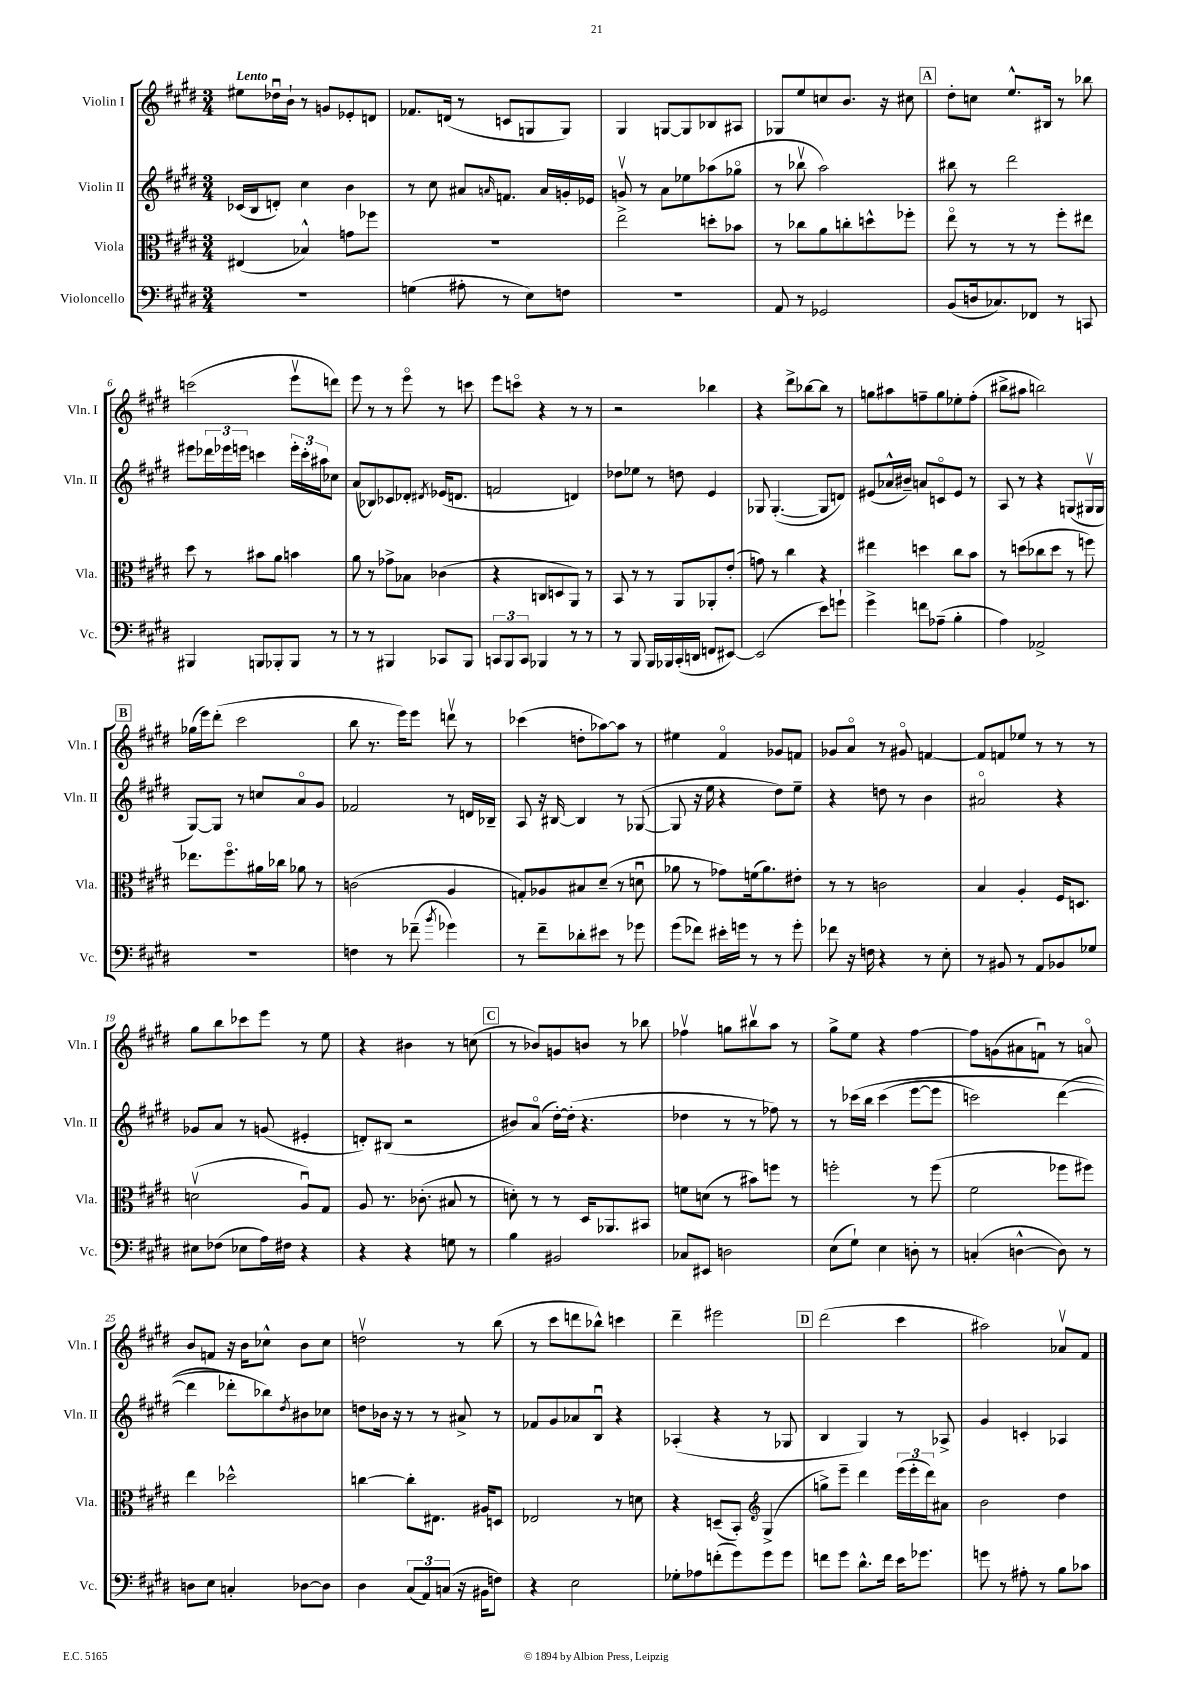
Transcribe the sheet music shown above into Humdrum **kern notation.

**kern	**kern	**kern	**kern
*staff4	*staff3	*staff2	*staff1
*clefF4	*clefC3	*clefG2	*clefG2
*k[f#c#g#d#]	*k[f#c#g#d#]	*k[f#c#g#d#]	*k[f#c#g#d#]
*M3/4	*M3/4	*M3/4	*M3/4
2.r	(4E#	(16c-	8ee#
.	.	16B	.
.	.	8d')	16dd-u
.	.	.	16b`
.	4B-^^)	4cc#	8r
.	.	.	8g
.	8g	4b	8e-'
.	8ff-	.	8d
=	=	=	=
(4G	2.r	8r	8.f-
.	.	8cc#	.
.	.	.	(16d
8A#'	.	8a#	8r
.	.	16qqa	.
8r	.	8.f	8c
8E)	.	.	8G
.	.	16a	.
8F	.	16g'	8G)
.	.	16e-	.
=	=	=	=
2.r	2ee^	8gv	4G#
.	.	8r	.
.	.	8a	[8G
.	.	8ee-	8G]
.	8dd'	(8aa-	8B-
.	8b-	8gg-o	8A#
=	=	=	=
8AA	8r	8r	8G-
8r	8cc-	8bb-v	8ee
2GG-	8a	2aa)	8cc
.	8cc'	.	8.b
.	8dd^^	.	.
.	.	.	16r
.	8ff-'	.	8cc#
=	=	=	=
(8BB	8eeo	8bb#	8dd#'
16D	8r	8r	8cc
8.C-)	.	.	.
.	8r	2ddd#	8.ee^^
8FF-	8r	.	.
.	.	.	16B#
8r	8ff#'	.	8r
8CC	8ee#	.	8bb-
=	=	=	=
4BBB#	8dd#	8eee#	(2ccc
.	8r	24ddd-	.
.	.	24eee-	.
.	.	24eee	.
8BBB	8b#	4ccc	.
8BBB-'	8a	.	.
8BBB-	4b	24eee'	8eeev
.	.	24ccc'	.
.	.	24aa#	.
8r	.	8cc-	8ddd)
=	=	=	=
8r	8a	(8a	8eee
8r	8r	8B-)	8r
4BBB#	8g-^	8c-	8r
.	8B-	8d-'	8eeeo
.	.	8qd#	.
8CC-	(4c-	(16e-	8r
.	.	8.d	.
8BBB#	.	.	8ccc
=	=	=	=
12CC	4r	2f	8eee
12BBB	.	.	.
.	.	.	8ccco
12CC	.	.	.
4BBB-	8C	.	4r
.	8D	.	.
8r	8AA)	4d)	8r
8r	8r	.	8r
=	=	=	=
8r	8BB	8dd-	2r
8BBB	8r	8ee-	.
16BBB	8r	8r	.
16BBB-	.	.	.
(16CC#'	8AA	8dd	.
16DD	.	.	.
8FF	8AA-'	4e	4bb-
[8EE#)	(8e'	.	.
=	=	=	=
(2EE#]	8g)	8G-	4r
.	8r	([4.G-'	.
.	4cc#	.	8ddd#^
.	.	.	[8bb-
8e)	4r	8G-]	8bb-]
8g`	.	8d)	8r
=	=	=	=
4g#^	4ee#	(8e#	8gg
.	.	16a-^^	8aa#
.	.	16b#~)	.
8f	4dd	8a	8ff~
(8A-~	.	8co	8gg
4B'	8cc#	8e#	8ee-'
.	8b	8r	(8ff'
=	=	=	=
4A)	8r	8A	8bb#^
.	(8dd	8r	8aa#
2AA-^	8cc-	4r	2bb)
.	8dd	.	.
.	8r	(8G	.
.	8ff)	16G#v	.
.	.	16G#	.
=	=	=	=
2.r	8.ee-	[8G#)	(16gg-
.	.	.	16eee)
.	.	8G#]	(8ddd#'
.	8.ff#o	.	.
.	.	8r	2ccc#
.	16a#	8cc	.
.	16cc-	.	.
.	8a-	8ao	.
.	8r	8g#	.
=	=	=	=
4F	(2c	2f-	8bb
.	.	.	8.r
8r	.	.	.
.	.	.	16eee)
(8f-~	.	.	8eee
8qb	.	.	.
4g-)	4A	8r	8dddv
.	.	16d	8r
.	.	16B-~	.
=	=	=	=
8r	8G')	8A	(4ccc-
8f#~	8A-	16r	.
.	.	[16B#	.
8d-'	8B#	4B#]	8dd'
8e#	(8d#~	.	[8aa-)
8r	8r	8r	8aa-]
8g-	8du	([8G-	8r
=	=	=	=
(8g#	8a-	8G-]	4ee#
8f-)	8r	16r	.
.	.	16ee	.
16e#'	8g-)	4r	4f#o
16g	.	.	.
8r	(16f	.	.
.	8.a-)	.	.
8r	.	8dd#)	8g-
8g'	8e#'	8ee~	8f
=	=	=	=
8f-	8r	4r	8g-
16r	8r	.	8ao
16F	.	.	.
4r	2c	8dd	8r
.	.	8r	8g#o
8r	.	4b	[4f
8E'	.	.	.
=	=	=	=
8r	4B	2a#o	8f]
8BB#	.	.	8f
8r	4A'	.	8ee-
8AA	.	.	8r
8BB-	16F#	4r	8r
.	8.D	.	.
8G-	.	.	8r
=	=	=	=
8E#	(2dv	8g-	8gg#
(8F-	.	8a	8bb
8E-	.	8r	8ccc-
16A)	.	(8g	8eee
16F#	.	.	.
4r	8Au)	4e#'	8r
.	8G#	.	8ee
=	=	=	=
4r	8A	8d')	4r
.	8.r	(8B#	.
4r	.	2r	4b#
.	(8.c-'	.	.
8G	8B#	.	8r
8r	8r	.	(8cc
=	=	=	=
4B	8d')	8b#)	8r
.	8r	(8ao	8b-)
2BB#	8r	[16dd#')	8g
.	.	(16dd#']	.
.	16D#	4.r	8b
.	8.AA-	.	.
.	.	.	8r
.	8BB#	.	8bb-
=	=	=	=
8C-	8f	4dd-	4ff-v
8EE#	(8d	.	.
2D	8r	8r	8gg
.	8b#)	8r	8bb#v
.	8ff	8ff-)	8aa
.	8r	8r	8r
=	=	=	=
(8E	2ff'	8r	8gg#^
8G#`)	.	&(16ccc-	8ee
.	.	16bb	.
4E	.	(4ccc-	4r
8D'	8r	[8eee	[4ff#
8r	(8ff	8eee]	.
=	=	=	=
(4C'	2f#	2ccc)	8ff#]
.	.	.	(8g
[4D^^	.	.	8a#
.	.	.	8fu)
8D])	8ff-	([4ddd#	8r
8r	8ff#)	.	8ao
=	=	=	=
8D	4ee	4ddd#]	8b
8E	.	.	8f
4C'	2dd-^^	8ddd-'&)	16r
.	.	.	16b
.	.	8bb-)	8cc-^^
.	.	8qdd#	.
[8D-	.	8b#	8b
8D-]	.	8cc-	8cc-
=	=	=	=
4D#	[4cc	8dd	2ddv
.	.	16b-	.
.	.	16r	.
(12C#	8cc']	8r	.
12AA)	.	.	.
.	8.E#	8r	.
(12C	.	.	.
16r	.	8a#^	8r
16BB#	16A#	.	.
8F)	8D	8r	(8bb
=	=	=	=
4r	2E-	8f-	8r
.	.	8g#	8ccc#
2E	.	8a-	8ddd
.	.	8Bu	8bb-^^)
.	8r	4r	4ccc
.	8d	.	.
=	=	=	=
8G-'	4r	(4A-'	4ddd#~
8A-	.	.	.
(8f'	(8D~	4r	2eee#
8g#)	8BB')	.	.
*	*clefG2	*	*
8g#	(4G#^	8r	.
8g#	.	8G-	.
=	=	=	=
8f	8gg^)	4B	(2ddd#
8g#	8eee~	.	.
8.d#^^	4ddd#	4G#)	.
16f	.	.	.
16e	(24eee	8r	4ccc#
.	24eee'	.	.
8.g-	.	.	.
.	24ddd#)	.	.
.	8a#	8A-^	.
=	=	=	=
8g	2b	4g#	2aa#)
8r	.	.	.
8A#'	.	4c'	.
8r	.	.	.
8B	4dd#	4A-	8a-v
8c-	.	.	8f#
==	==	==	==
*-	*-	*-	*-
